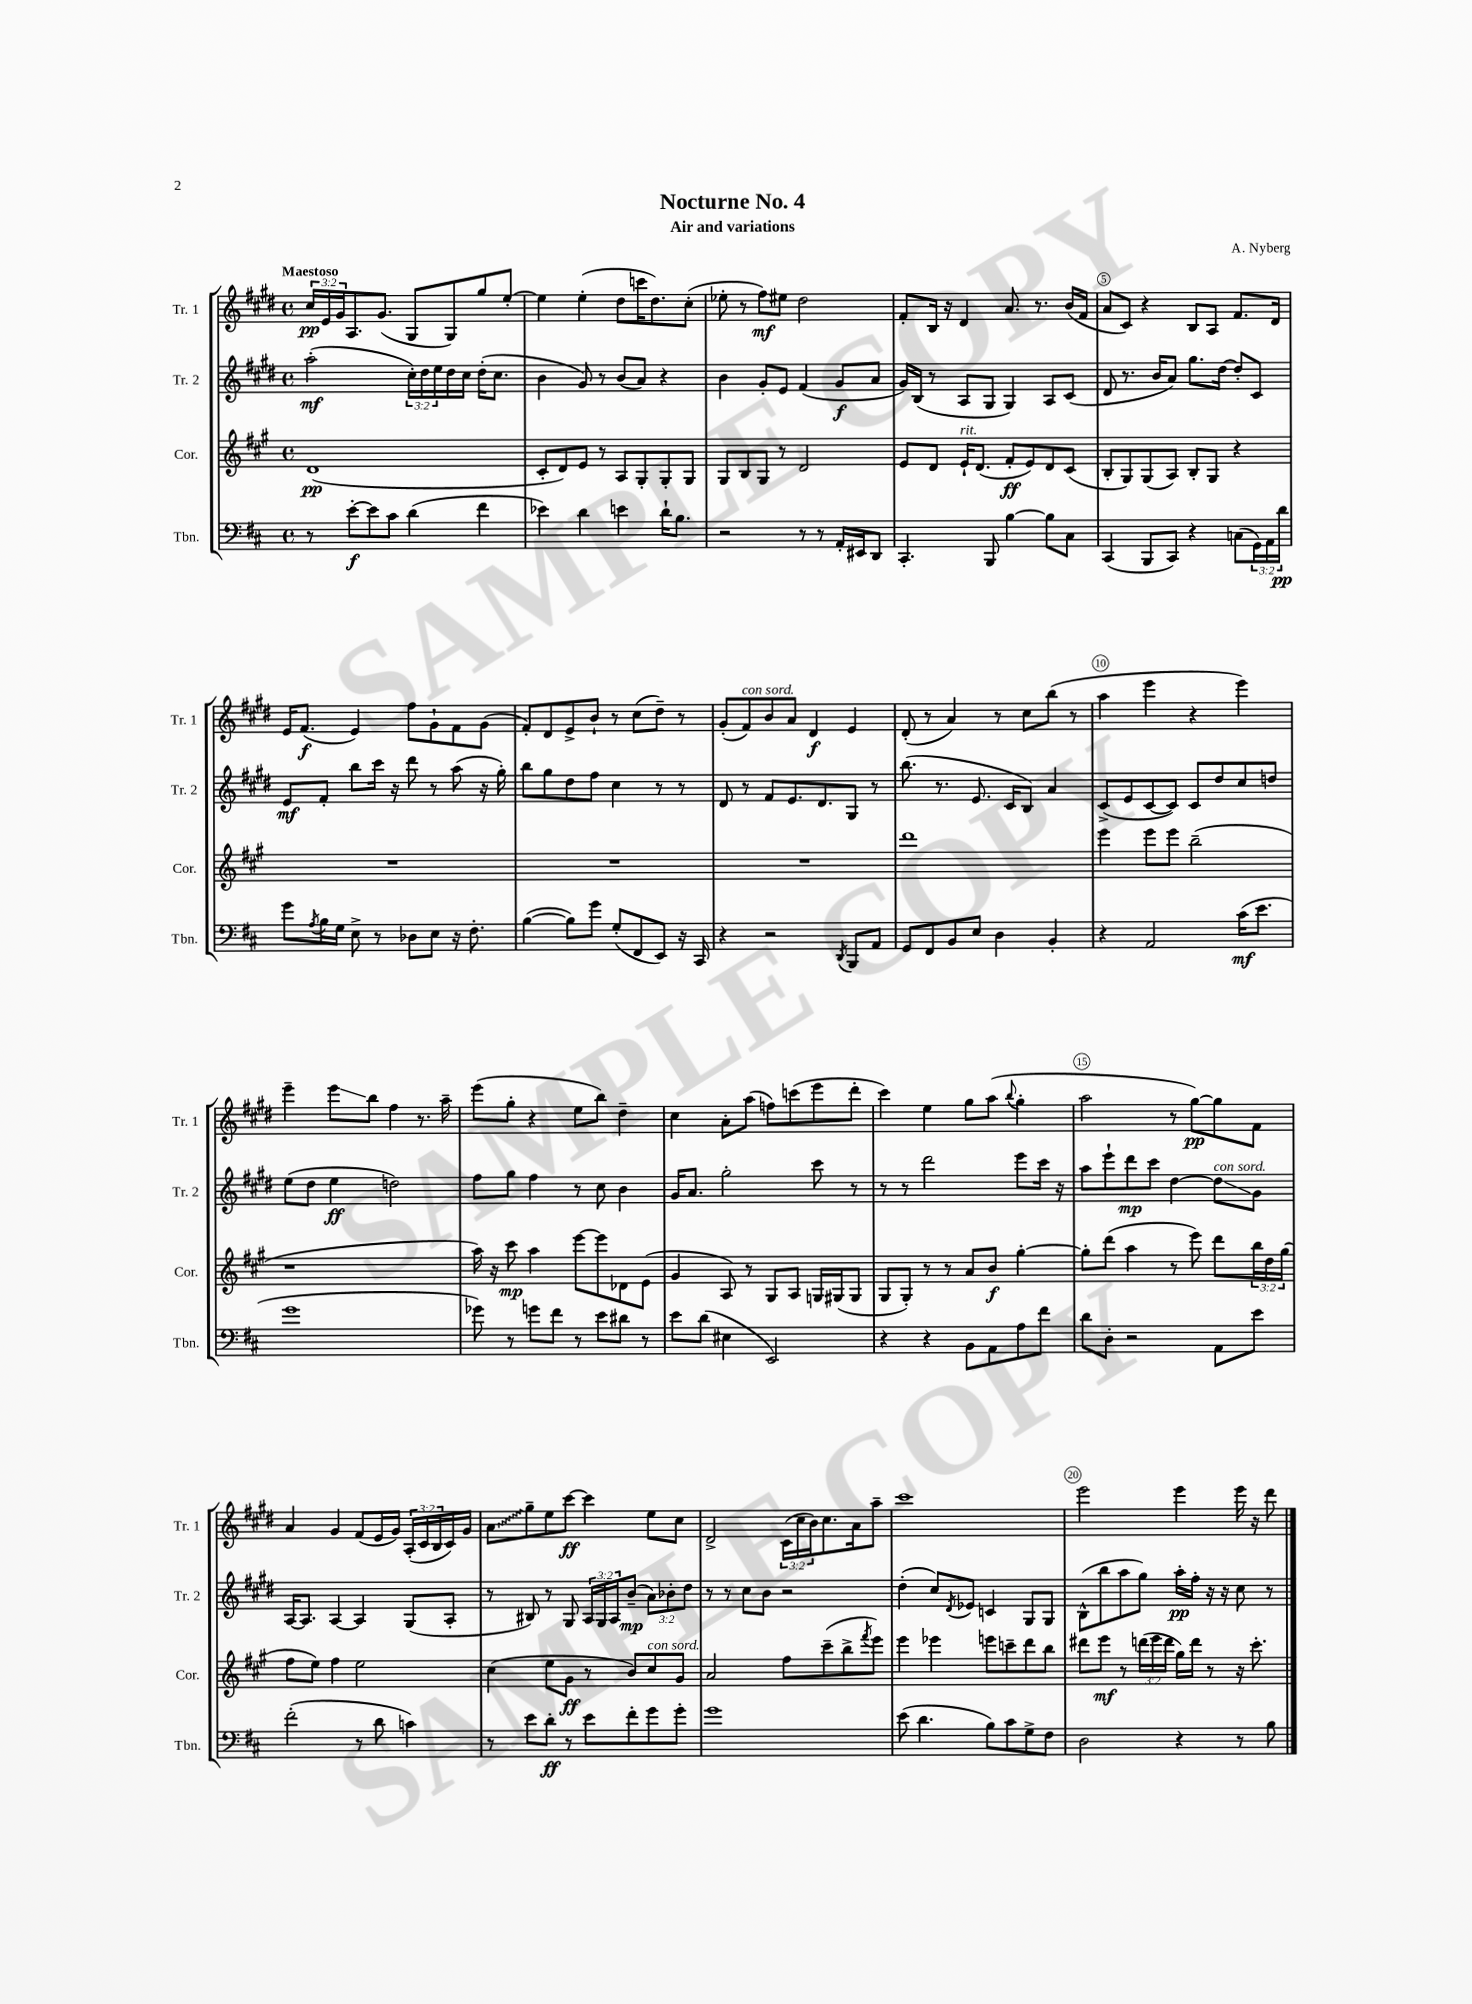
\header { title = "Nocturne No. 4" composer = "A. Nyberg" subtitle = "Air and variations" }
<<
\new StaffGroup <<
\new Staff = "s0" \with { instrumentName = "Tr. 1" shortInstrumentName = "Tr. 1" } {
    \clef treble \key e \major \defaultTimeSignature \time 4/4 \override Staff.TupletNumber.text = #tuplet-number::calc-fraction-text \tempo "Maestoso"
    \tuplet 3/2 { cis''16\pp e'16 gis'16 } a8. gis'8.( gis8 gis8) gis''8 e''8~-. |
    e''4 e''4-.( dis''8 c'''16 dis''8.) cis''8-.( |
    ees''8-. r8 fis''8\mf) eis''8 dis''2 |
    fis'8-. b16 r16 dis'4 a'8. r8. b'16( fis'16 |
    a'8 cis'8) r4 b8 a8 fis'8. dis'16 |
    e'16 fis'8.\f( e'4) fis''8 gis'8-! fis'8 gis'8( |
    fis'8-.) dis'8 e'8-> b'8-! r8 cis''8( dis''8--) r8 |
    gis'8-.( fis'8^\markup { \italic "con sord." }) b'8 a'8 dis'4\f e'4 |
    dis'8-.( r8 a'4) r8 cis''8 b''8( r8 |
    a''4 e'''4 r4 e'''4) |
    e'''4-- e'''8\glissando b''8 fis''4 r8. a''16-- |
    e'''8( gis''8-. r4 e''8 b''8) dis''4-- |
    cis''4 a'8-. a''8( f''8) c'''8( e'''8 dis'''8-. |
    cis'''4) e''4 gis''8 a''8( \appoggiatura { b''8 } gis''4-. |
    a''2 r8 gis''8~\pp) gis''8 fis'8 |
    a'4 gis'4 fis'8( e'16 gis'16) \tuplet 3/2 { a16-.( cis'16 b16 } cis'16) gis'16 |
    \once \override Glissando.style = #'zigzag a'8\glissando gis''8-- e''8 cis'''8~\ff cis'''4 e''8 cis''8 |
    dis'2-> \tuplet 3/2 { cis'16( cis''16 b'16) } cis''8. a'16 a''8-- |
    cis'''1 |
    e'''2 e'''4 e'''16 r16 dis'''8 \bar "|." |
}
\new Staff = "s1" \with { instrumentName = "Tr. 2" shortInstrumentName = "Tr. 2" } {
    \clef treble \key e \major \defaultTimeSignature \time 4/4 \override Staff.TupletNumber.text = #tuplet-number::calc-fraction-text
    a''2-.\mf( \tuplet 3/2 { cis''16-.) dis''16 e''16 } dis''16 cis''16 dis''16-.( cis''8. |
    b'4 gis'8) r8 b'8( a'8) r4 |
    b'4 gis'8-. e'8 fis'4( gis'8\f a'8 |
    gis'16) b16( r8 a8 gis8 gis4) a8 cis'8( |
    dis'8 r8. b'16 a'8) gis''8. dis''16~ dis''8-. cis'8 |
    e'8\mf fis'8-. b''8 cis'''16 r16 dis'''8 r8 a''8( r16 gis''16-.) |
    b''8 gis''8 dis''8 fis''8 cis''4 r8 r8 |
    dis'8 r8 fis'8 e'8. dis'8. gis8 r8 |
    b''8.( r8. e'8. cis'16 b8) a'4 |
    cis'8->( e'8 cis'8~ cis'8) cis'8 dis''8 cis''8 d''8 |
    e''8( dis''8 e''4\ff d''2) |
    fis''8 gis''8 fis''4 r8 cis''8 b'4 |
    gis'16 a'8. gis''2-. cis'''8 r8 |
    r8 r8 dis'''2 e'''8 cis'''16 r16 |
    a''8 e'''8-! dis'''8\mp cis'''8 dis''4~ dis''8\glissando^\markup { \italic "con sord." } gis'8 |
    a16~ a8. a4~ a4 gis8( a8-. |
    r8 bis8) r8 gis8 \tuplet 3/2 { a16 gis16 a16 } b'8--\mp( \tuplet 3/2 { a'8) bes'8-. dis''8 } |
    r8 r8 cis''8 b'8 r2 |
    dis''4-.( cis''8) \acciaccatura { dis'8 } ees'8 c'4 gis8 gis8 |
    b8-^( b''8 a''8 gis''8) a''16-.\pp fis''16-. r16 r16 cis''8 r8 \bar "|." |
}
\new Staff = "s2" \with { instrumentName = "Cor." shortInstrumentName = "Cor." } {
    \clef treble \key a \major \defaultTimeSignature \time 4/4 \override Staff.TupletNumber.text = #tuplet-number::calc-fraction-text
    d'1\pp( |
    cis'8-. d'8) e'8 r8 a8 gis8-. gis8-. gis8 |
    gis8 b8 gis8 r8 d'2 |
    e'8 d'8 e'16-!^\markup { \italic "rit." } d'8.( fis'8-.\ff e'8) d'8 cis'8( |
    b8-. gis8) gis8( a8) b8-. gis8 r4 |
    R1 |
    R1 |
    R1 |
    d'''1 |
    e'''4 e'''8 e'''8 b''2--( |
    r1 |
    a''16) r16 cis'''8\mp a''4 e'''8~ e'''8 des'8 e'8( |
    gis'4 a8) r8 gis8 a8 g16 gis16( gis8 |
    gis8 gis8-.) r8 r8 a'8 b'8\f gis''4~-. |
    gis''8-. d'''8( a''4 r8 e'''8) d'''8 \tuplet 3/2 { b''16 d''16 gis''16( } |
    fis''8 e''8) fis''4 e''2 |
    cis''4( e''8 gis'8\ff r8 b'8) cis''8^\markup { \italic "con sord." } gis'8 |
    a'2 fis''8 cis'''8--( b''8-> \acciaccatura { fis'''8 } e'''8) |
    e'''4 ees'''4 e'''8 c'''8-- d'''8 b''8 |
    dis'''8 e'''8\mf r8 \tuplet 3/2 { d'''16( e'''16 d'''16 } gis''16) d'''16 r8 r16 cis'''8.-. \bar "|." |
}
\new Staff = "s3" \with { instrumentName = "Tbn." shortInstrumentName = "Tbn." } {
    \clef bass \key d \major \defaultTimeSignature \time 4/4 \override Staff.TupletNumber.text = #tuplet-number::calc-fraction-text
    r8 e'8~-.\f e'8 cis'8 d'4( fis'4 |
    ees'4) d'4 e'4 d'16-! b8. |
    r2 r8 r8 a,16-. eis,16 d,8 |
    cis,4.-. b,,8 b4~ b8 cis8 |
    cis,4( b,,8 cis,8) r4 c8( \tuplet 3/2 { g,16) a,16 d'16\pp } |
    g'8 \acciaccatura { a8 } b16 g16 e8-> r8 des8 e8 r16 fis8.-. |
    b4~( b8) g'8 g8-.( fis,8 e,8) r16 cis,16 |
    r4 r2 \acciaccatura { d,8 } b,,8 a,8 |
    g,8 fis,8 b,8 e8 d4 b,4-. |
    r4 a,2 cis'16\mf( e'8. |
    g'1 |
    ges'8) r8 g'8 fis'8 r8 e'8 dis'8 r8 |
    e'8 d'8( eis4 e,2) |
    r4 r4 b,8 a,8 a8 fis'8 |
    d'8 d8-. r2 a,8 e'8 |
    fis'2-.( r8 d'8 c'4) |
    r8 e'8 d'8-.\ff r8 e'8 fis'8-. g'8 g'8-. |
    g'1 |
    e'8( d'4. b8) cis'8 g8-> fis8 |
    d2 r4 r8 b8 \bar "|." |
}
>>
>>
\layout { \context { \Score \override BarNumber.break-visibility = ##(#f #t #t) barNumberVisibility = #(every-nth-bar-number-visible 5) \override BarNumber.stencil = #(make-stencil-circler 0.1 0.3 ly:text-interface::print) } }
